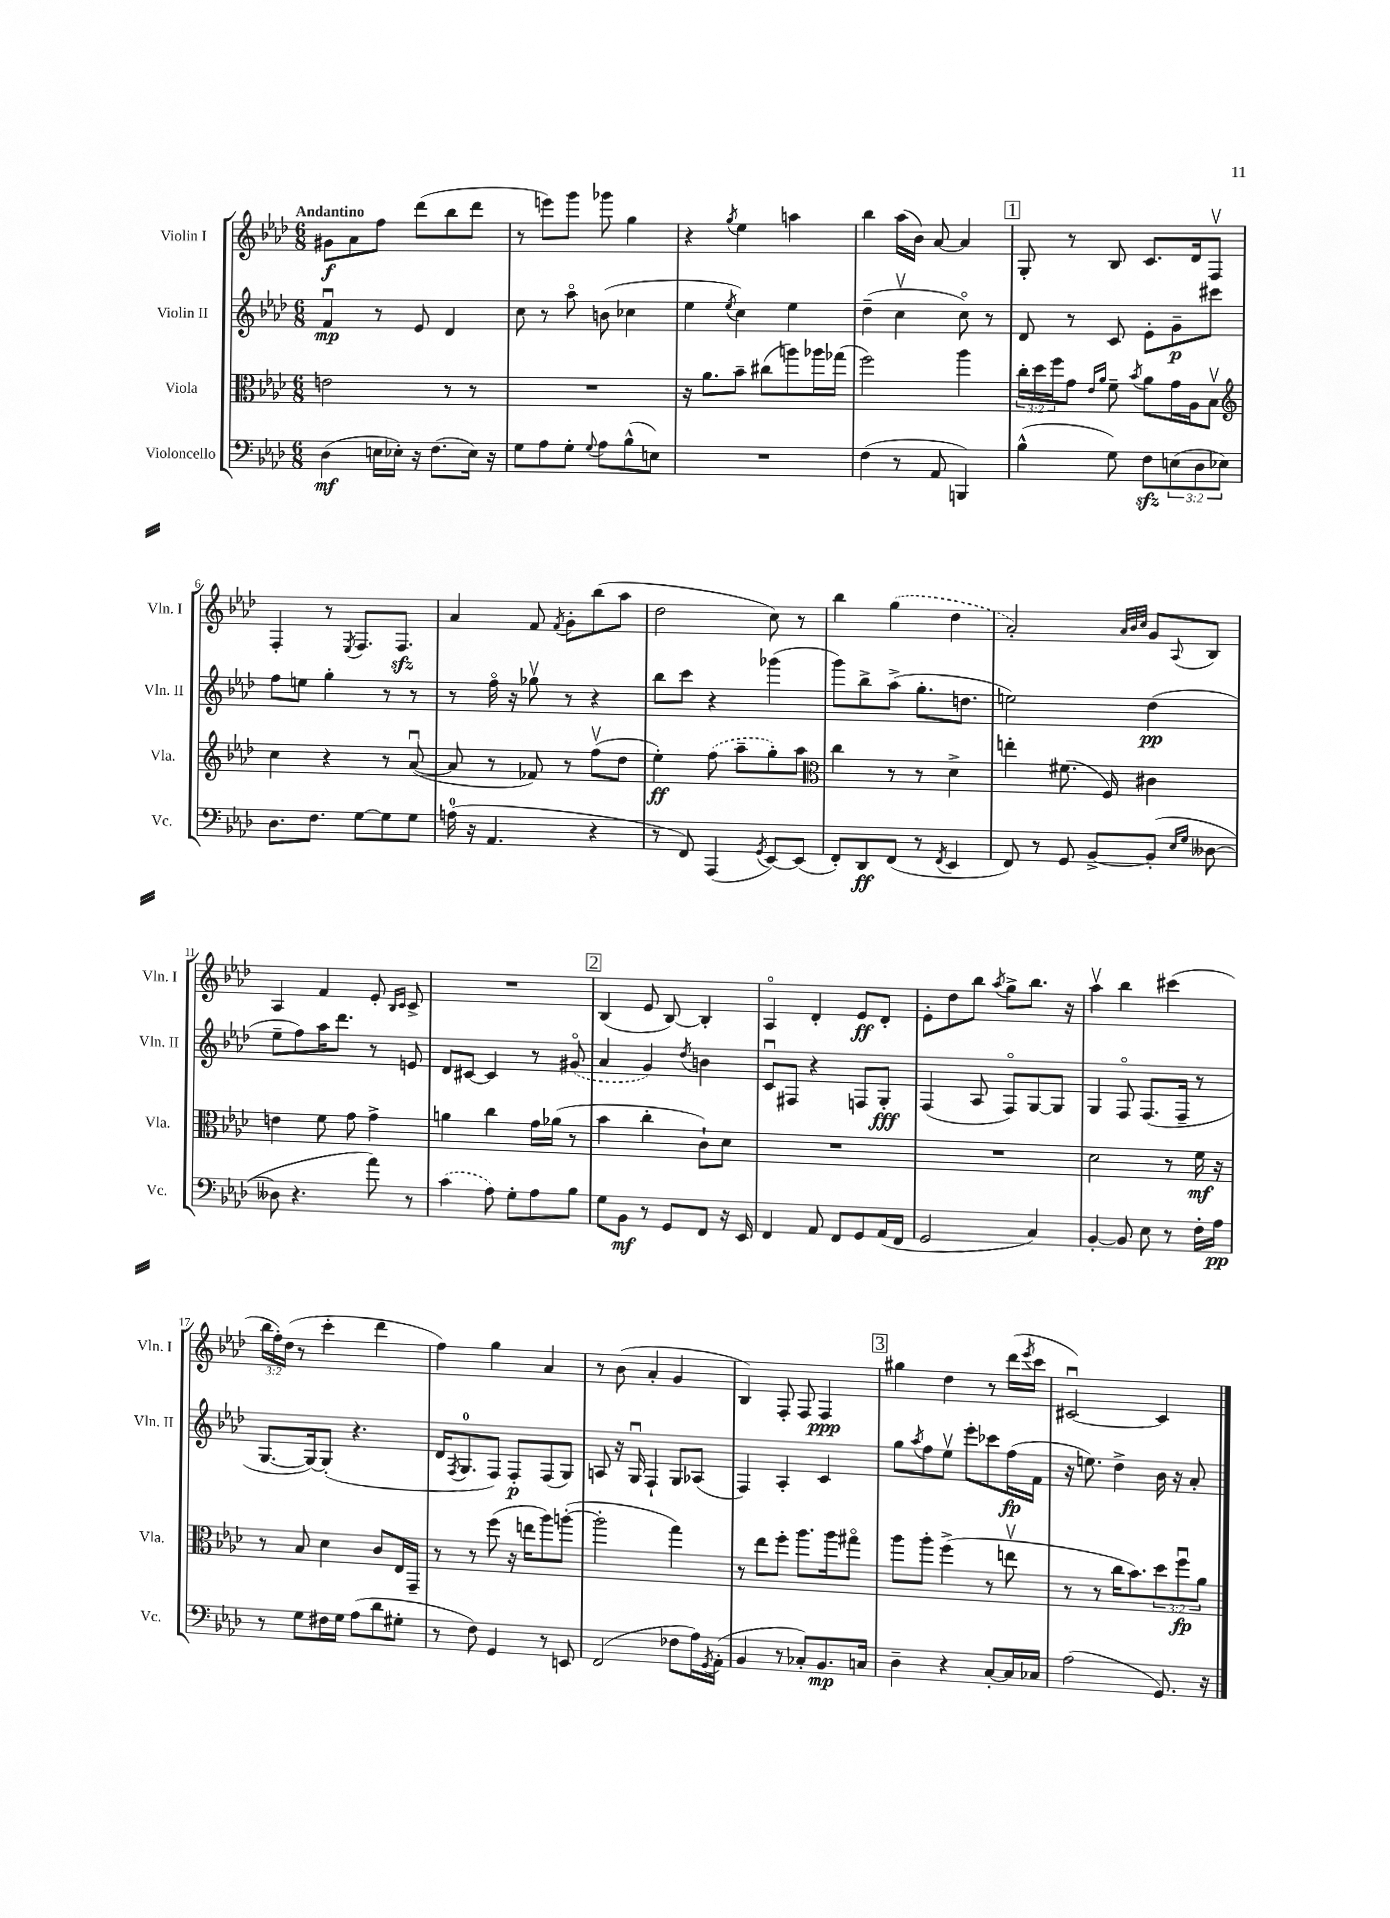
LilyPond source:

<<
\new StaffGroup <<
\new Staff = "s0" \with { instrumentName = "Violin I" shortInstrumentName = "Vln. I" } {
    \clef treble \key aes \major \numericTimeSignature \time 6/8 \override Staff.TupletNumber.text = #tuplet-number::calc-fraction-text \tempo "Andantino"
    gis'8\f aes'8 f''8 des'''8( bes''8 des'''8 |
    r8 e'''8) g'''8 ges'''8 g''4 |
    r4 \acciaccatura { g''8 } ees''4 a''4 |
    bes''4 aes''16( bes'16) aes'8~ aes'4 |
    \mark \markup { \box "1" } g8-. r8 bes8 c'8. des'16 f8\upbow |
    f4-. r8 \acciaccatura { ees8 } f8. f8.\sfz |
    aes'4 f'8 \acciaccatura { f'8 } g'8-. bes''8( aes''8 |
    des''2 c''8) r8 |
    bes''4 \once \slurDashed g''4( des''4 |
    aes'2-.) \grace { aes'32 bes'32 c''32 } g'8 \appoggiatura { aes8 } bes8 |
    aes4 f'4 ees'8-. \grace { bes16 c'16 } c'8-> |
    R2. |
    \mark \markup { \box "2" } bes4( ees'8 bes8~) bes4-. |
    aes4\flageolet des'4-. ees'8\ff des'8-. |
    ees'8-. des''8 bes''8 \acciaccatura { aes''8 } g''8-> bes''8. r16 |
    aes''4\upbow bes''4 cis'''4( |
    \tuplet 3/2 { bes''16 f''16-.) des''16( } r8 c'''4-. des'''4 |
    f''4) g''4 aes'4 |
    r8 bes'8( aes'4-. g'4 |
    bes4) f8-. f8 f4\ppp |
    \mark \markup { \box "3" } gis''4 des''4 r8 des'''16( \acciaccatura { ees'''8 } c'''16 |
    cis'2~\downbow) cis'4 \bar "|." |
}
\new Staff = "s1" \with { instrumentName = "Violin II" shortInstrumentName = "Vln. II" } {
    \clef treble \key aes \major \numericTimeSignature \time 6/8
    f'4\downbow\mp r8 ees'8 des'4 |
    c''8 r8 aes''8\flageolet b'8( ces''4 |
    ees''4 \acciaccatura { ees''8 } c''4) ees''4 |
    des''4--( c''4\upbow c''8\flageolet) r8 |
    \mark \markup { \box "1" } des'8 r8 c'8 ees'8-. g'8--\p cis'''8 |
    f''8 e''8 g''4-. r8 r8 |
    r8 f''16\flageolet r16 ges''8\upbow r8 r4 |
    bes''8 c'''8 r4 ges'''4( |
    g'''8) bes''8-> aes''8->( g''8.-. d''8. |
    e''2) des''4\pp( |
    ees''8-- f''8) aes''16 des'''8. r8 e'8 |
    des'8 cis'8~ cis'4 r8 \once \slurDashed gis'8\flageolet( |
    \mark \markup { \box "2" } aes'4 g'4) \acciaccatura { des''8 } b'4 |
    c'8\downbow fis8 r4 f8 g8-.\fff |
    f4( aes8 f8\flageolet) g8~ g8 |
    g4 f8\flageolet f8.( f16-- r8 |
    g8.~ g16~) g8-.( r4. |
    des'16 \acciaccatura { f8 } g8.-0 f8) f8-.\p f8( g8) |
    a8 r16 g16\downbow f4-! g8 aes8( |
    f4) aes4-. c'4 |
    \mark \markup { \box "3" } g''8 \acciaccatura { aes''8 } f''8 ees''8\upbow ees'''8-. ces'''8 f''16\fp( f'16 |
    r16 e''8.) des''4-> bes'16 r16 aes'8-. \bar "|." |
}
\new Staff = "s2" \with { instrumentName = "Viola" shortInstrumentName = "Vla." } {
    \clef alto \key aes \major \numericTimeSignature \time 6/8 \override Staff.TupletNumber.text = #tuplet-number::calc-fraction-text
    e'2 r8 r8 |
    R2. |
    r16 aes'8. bes'8-- cis''8( a''8) aes''16 ges''16( |
    f''2) aes''4 |
    \mark \markup { \box "1" } \tuplet 3/2 { c''16-. des''16 f''16 } g'8 \grace { ees'16 aes'16 } f'8-- \acciaccatura { bes'8 } aes'8 g'16 aes16 bes8\upbow |
    \clef treble c''4 r4 r8 aes'8~\downbow( |
    aes'8 r8 fes'8) r8 f''8\upbow( des''8 |
    ees''4-.\ff) \once \slurDashed f''8( aes''8-- g''8-.) aes''8 |
    \clef alto c''4 r8 r8 des'4-> |
    e''4-. fis'8.( f16) cis'4 |
    e'4 f'8 g'8 g'4-> |
    a'4 c''4 g'16 aes'16( r8 |
    \mark \markup { \box "2" } bes'4 c''4-. c'8-!) des'8 |
    R2. |
    R2. |
    des'2 r8 f'16\mf r16 |
    r8 bes8 des'4 c'8 ees16 g,16-- |
    r8 r8 f''8( r16 e''16 aes''8) a''8~-.( |
    a''2-. g''4) |
    r8 ees''8 f''8-. aes''8. aes''16 gis''8\flageolet |
    \mark \markup { \box "3" } aes''8 aes''8-. f''4->( r8 e''8\upbow |
    r8 r8 c''16 bes'8.) \tuplet 3/2 { des''8 f''8\downbow\fp aes'8 } \bar "|." |
}
\new Staff = "s3" \with { instrumentName = "Violoncello" shortInstrumentName = "Vc." } {
    \clef bass \key aes \major \numericTimeSignature \time 6/8 \override Staff.TupletNumber.text = #tuplet-number::calc-fraction-text
    des4\mf( e16 ees16-.) r16 f8.( ees16) r16 |
    g8 aes8 g8-. \appoggiatura { g8 } aes8 bes8-^( e8) |
    R2. |
    f4( r8 aes,8 b,,4) |
    \mark \markup { \box "1" } bes4-^( g8) f8\sfz \tuplet 3/2 { e8( des8 ees8) } |
    des8. f8. g8~ g8 g8 |
    a16-0( r16 aes,4. r4 |
    r8 f,8) aes,,4( \acciaccatura { g,8 } ees,8~) ees,8( |
    f,8-.) des,8\ff f,8( r8 \acciaccatura { f,8 } ees,4 |
    f,8) r8 g,8 bes,8~-> bes,8-.( \grace { ees16 g16 } deses8~ |
    deses8 r4. aes'8) r8 |
    \once \slurDashed c'4( aes8) g8-. aes8 bes8 |
    \mark \markup { \box "2" } g8 bes,8\mf r8 g,8 f,8 r16 ees,16 |
    f,4 aes,8 f,8 g,8 aes,16( f,16 |
    g,2 c4) |
    bes,4~-. bes,8 ees8 r8 f16-. aes16\pp |
    r8 g8 fis16 g16 aes8( des'8 gis8-. |
    r8 f8) g,4 r8 e,8 |
    f,2( fes8 aes16) \acciaccatura { g,8 } aes,16-.( |
    bes,4 r8 ces8-.) bes,8.\mp c16 |
    \mark \markup { \box "3" } des4-- r4 c8~-. c16 ces16 |
    aes2( g,8.) r16 \bar "|." |
}
>>
>>
